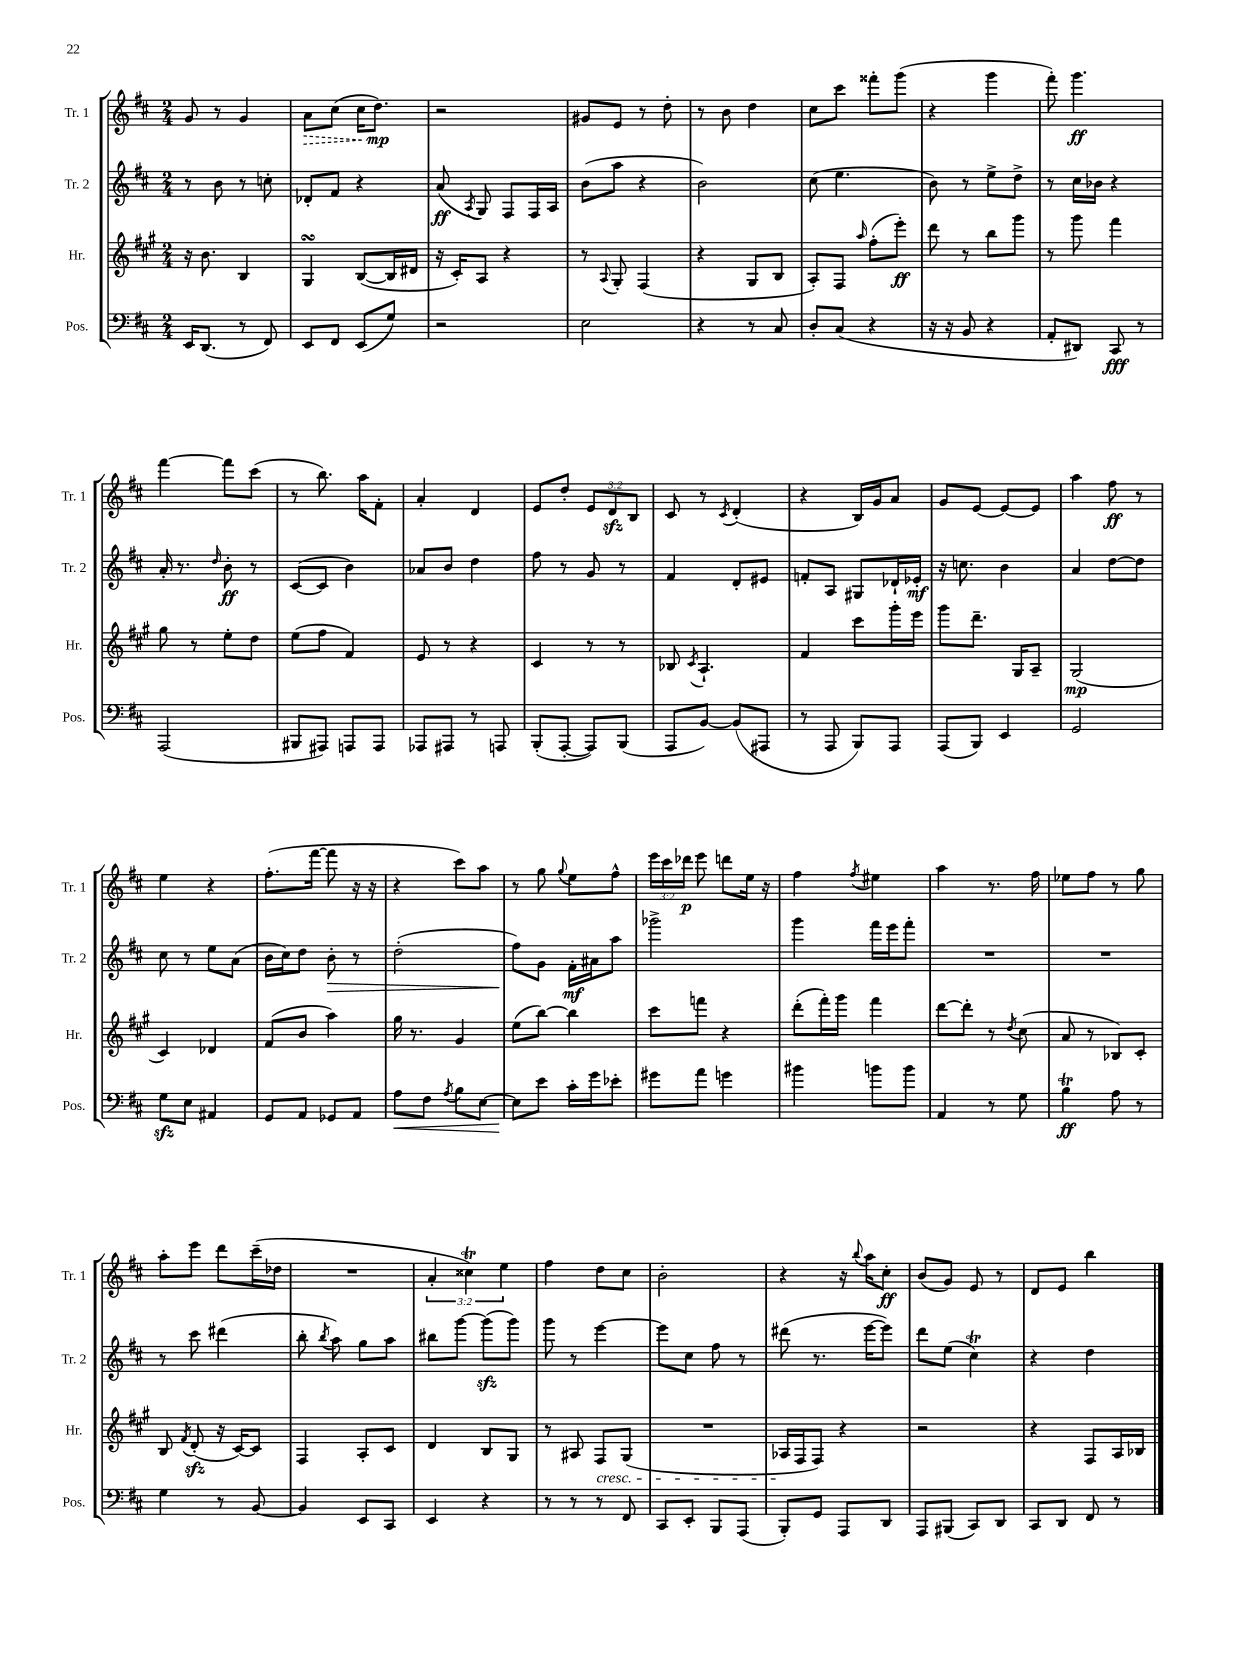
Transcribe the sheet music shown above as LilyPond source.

<<
\new StaffGroup <<
\new Staff = "s0" \with { instrumentName = "Tr. 1" shortInstrumentName = "Tr. 1" } {
    \clef treble \key d \major \numericTimeSignature \time 2/4 \override Staff.TupletNumber.text = #tuplet-number::calc-fraction-text
    \autoBeamOff g'8 r8 g'4 |
    \once \override Hairpin.style = #'dashed-line a'8[\> cis''8]( cis''16[ d''8.]\mp\!) |
    r2 |
    gis'8[ e'8] r8 d''8-. |
    r8 b'8 d''4 |
    cis''8[ cis'''8] fisis'''8[-. g'''8]( |
    r4 g'''4 |
    fis'''8-.) g'''4.\ff |
    fis'''4~ fis'''8[ cis'''8]( |
    r8 b''8.) a''16[ fis'8]-. |
    a'4-. d'4 |
    e'8[ d''8]-. \tuplet 3/2 { e'8[ d'8\sfz b8] } |
    cis'8 r8 \acciaccatura { cis'8 } d'4-.( |
    r4 b16[) g'16 a'8] |
    g'8[ e'8]~ e'8[~ e'8] |
    a''4 fis''8\ff r8 |
    e''4 r4 |
    fis''8.[-.( fis'''16]~ fis'''8 r16 r16 |
    r4 cis'''8[) a''8] |
    r8 g''8 \appoggiatura { g''8 } e''8[ fis''8]-^ |
    \tuplet 3/2 { e'''16[ cis'''16 des'''16]\p } e'''8 d'''8[ e''16] r16 |
    fis''4 \acciaccatura { fis''8 } eis''4 |
    a''4 r8. fis''16 |
    ees''8[ fis''8] r8 g''8 |
    a''8[-. e'''8] d'''8[ cis'''16--( des''16] |
    R2 |
    \tuplet 3/2 { a'4-. cisis''4\trill) e''4 } |
    fis''4 d''8[ cis''8] |
    b'2-. |
    r4 r16 \appoggiatura { b''8 } a''16[ cis''8]-.\ff |
    b'8[( g'8]) e'8 r8 |
    d'8[ e'8] b''4 \bar "|." |
}
\new Staff = "s1" \with { instrumentName = "Tr. 2" shortInstrumentName = "Tr. 2" } {
    \clef treble \key d \major \numericTimeSignature \time 2/4
    \autoBeamOff r8 b'8 r8 c''8-. |
    des'8[-. fis'8] r4 |
    a'8\ff( \acciaccatura { a8 } g8) fis8[ fis16 a16] |
    b'8[( a''8] r4 |
    b'2) |
    cis''8( e''4. |
    b'8) r8 e''8[-> d''8]-> |
    r8 cis''16[ bes'16] r4 |
    a'16-. r8. \grace { d''16 } b'8-.\ff r8 |
    cis'8[~( cis'8] b'4) |
    aes'8[ b'8] d''4 |
    fis''8 r8 g'8 r8 |
    fis'4 d'8[-. eis'8] |
    f'8[-. a8] gis8[ des'16-! ees'16]-.\mf |
    r16 c''8. b'4 |
    a'4 d''8[~ d''8] |
    cis''8 r8 e''8[ a'8]( |
    b'16[ cis''16) d''8] b'8-.\> r8 |
    d''2-.( |
    fis''8[\!) g'8] fis'16[-.\mf ais'16 a''8] |
    ges'''2-> |
    g'''4 fis'''16[ e'''16 fis'''8]-. |
    R2 |
    R2 |
    r8 cis'''8 dis'''4( |
    b''8-. \acciaccatura { b''8 } a''8) g''8[ a''8] |
    bis''8[ g'''8]~ g'''8[\sfz( g'''8]) |
    g'''8 r8 e'''4~ |
    e'''8[ cis''8] fis''8 r8 |
    dis'''8( r8. e'''16[~ e'''8]) |
    d'''8[ e''8]( cis''4\trill) |
    r4 d''4 \bar "|." |
}
\new Staff = "s2" \with { instrumentName = "Hr." shortInstrumentName = "Hr." } {
    \clef treble \key a \major \numericTimeSignature \time 2/4
    \autoBeamOff r16 b'8. b4 |
    gis4\turn b8[~( b16 dis'16] |
    r16 cis'16[-.) a8] r4 |
    r8 \appoggiatura { a8 } gis8-. fis4( |
    r4 gis8[ b8] |
    a8[-.) fis8] \grace { a''16 } fis''8[-.( e'''8]-.\ff) |
    d'''8 r8 b''8[ gis'''8] |
    r8 gis'''8 fis'''4 |
    gis''8 r8 e''8[-. d''8] |
    e''8[( fis''8] fis'4) |
    e'8 r8 r4 |
    cis'4 r8 r8 |
    bes8 \acciaccatura { cis'8 } a4.-! |
    fis'4 cis'''8[ gis'''16-. e'''16] |
    gis'''8[ d'''8.]-- gis16[ a8]-- |
    gis2\mp( |
    cis'4) des'4 |
    fis'8[( b'8] a''4) |
    gis''16 r8. gis'4 |
    e''8[( b''8]~) b''4 |
    cis'''8[ f'''8] r4 |
    d'''8[-.( fis'''16-.) gis'''16] fis'''4 |
    d'''8[~ d'''8]-. r8 \acciaccatura { d''8 } cis''8( |
    a'8 r8 bes8[) cis'8]-. |
    b8 \acciaccatura { fis'8 } d'8-.\sfz( r16 cis'16[~) cis'8] |
    fis4 a8[-. cis'8] |
    d'4 b8[ gis8] |
    r8 ais8 fis8[\cresc gis8]( |
    R2 |
    aes16[\! fis16 fis8]) r4 |
    r2 |
    r4 fis8[ a16 bes16] \bar "|." |
}
\new Staff = "s3" \with { instrumentName = "Pos." shortInstrumentName = "Pos." } {
    \clef bass \key d \major \numericTimeSignature \time 2/4
    \autoBeamOff e,16[ d,8.]( r8 fis,8) |
    e,8[ fis,8] e,8[( g8]) |
    r2 |
    e2 |
    r4 r8 cis8 |
    d8[-. cis8]( r4 |
    r16 r16 b,8 r4 |
    a,8[-. dis,8]) cis,8\fff r8 |
    a,,2( |
    bis,,8[ ais,,8]) a,,8[ a,,8] |
    aes,,8[ ais,,8] r8 a,,8 |
    b,,8[-.( a,,8]~-. a,,8[) b,,8]( |
    a,,8[ b,8]~) b,8[( ais,,8] |
    r8 a,,8 b,,8[) a,,8] |
    a,,8[( b,,8]) e,4 |
    g,2 |
    g8[\sfz e8] ais,4 |
    g,8[ a,8] ges,8[ a,8] |
    a8[\< fis8] \acciaccatura { a8 } b8[ e8]~ |
    e8[\! e'8] cis'16[-. g'16 ees'8]-. |
    gis'8[ a'8] g'4 |
    bis'4 b'8[ b'8] |
    a,4 r8 g8 |
    b4\trill\ff a8 r8 |
    g4 r8 b,8~ |
    b,4 e,8[ cis,8] |
    e,4 r4 |
    r8 r8 r8 fis,8 |
    cis,8[ e,8]-. b,,8[ a,,8]( |
    b,,8[-.) g,8] a,,8[ d,8] |
    a,,8[ bis,,8]( cis,8[) d,8] |
    cis,8[ d,8] fis,8 r8 \bar "|." |
}
>>
>>
\layout { \context { \Score \remove "Bar_number_engraver" } }
